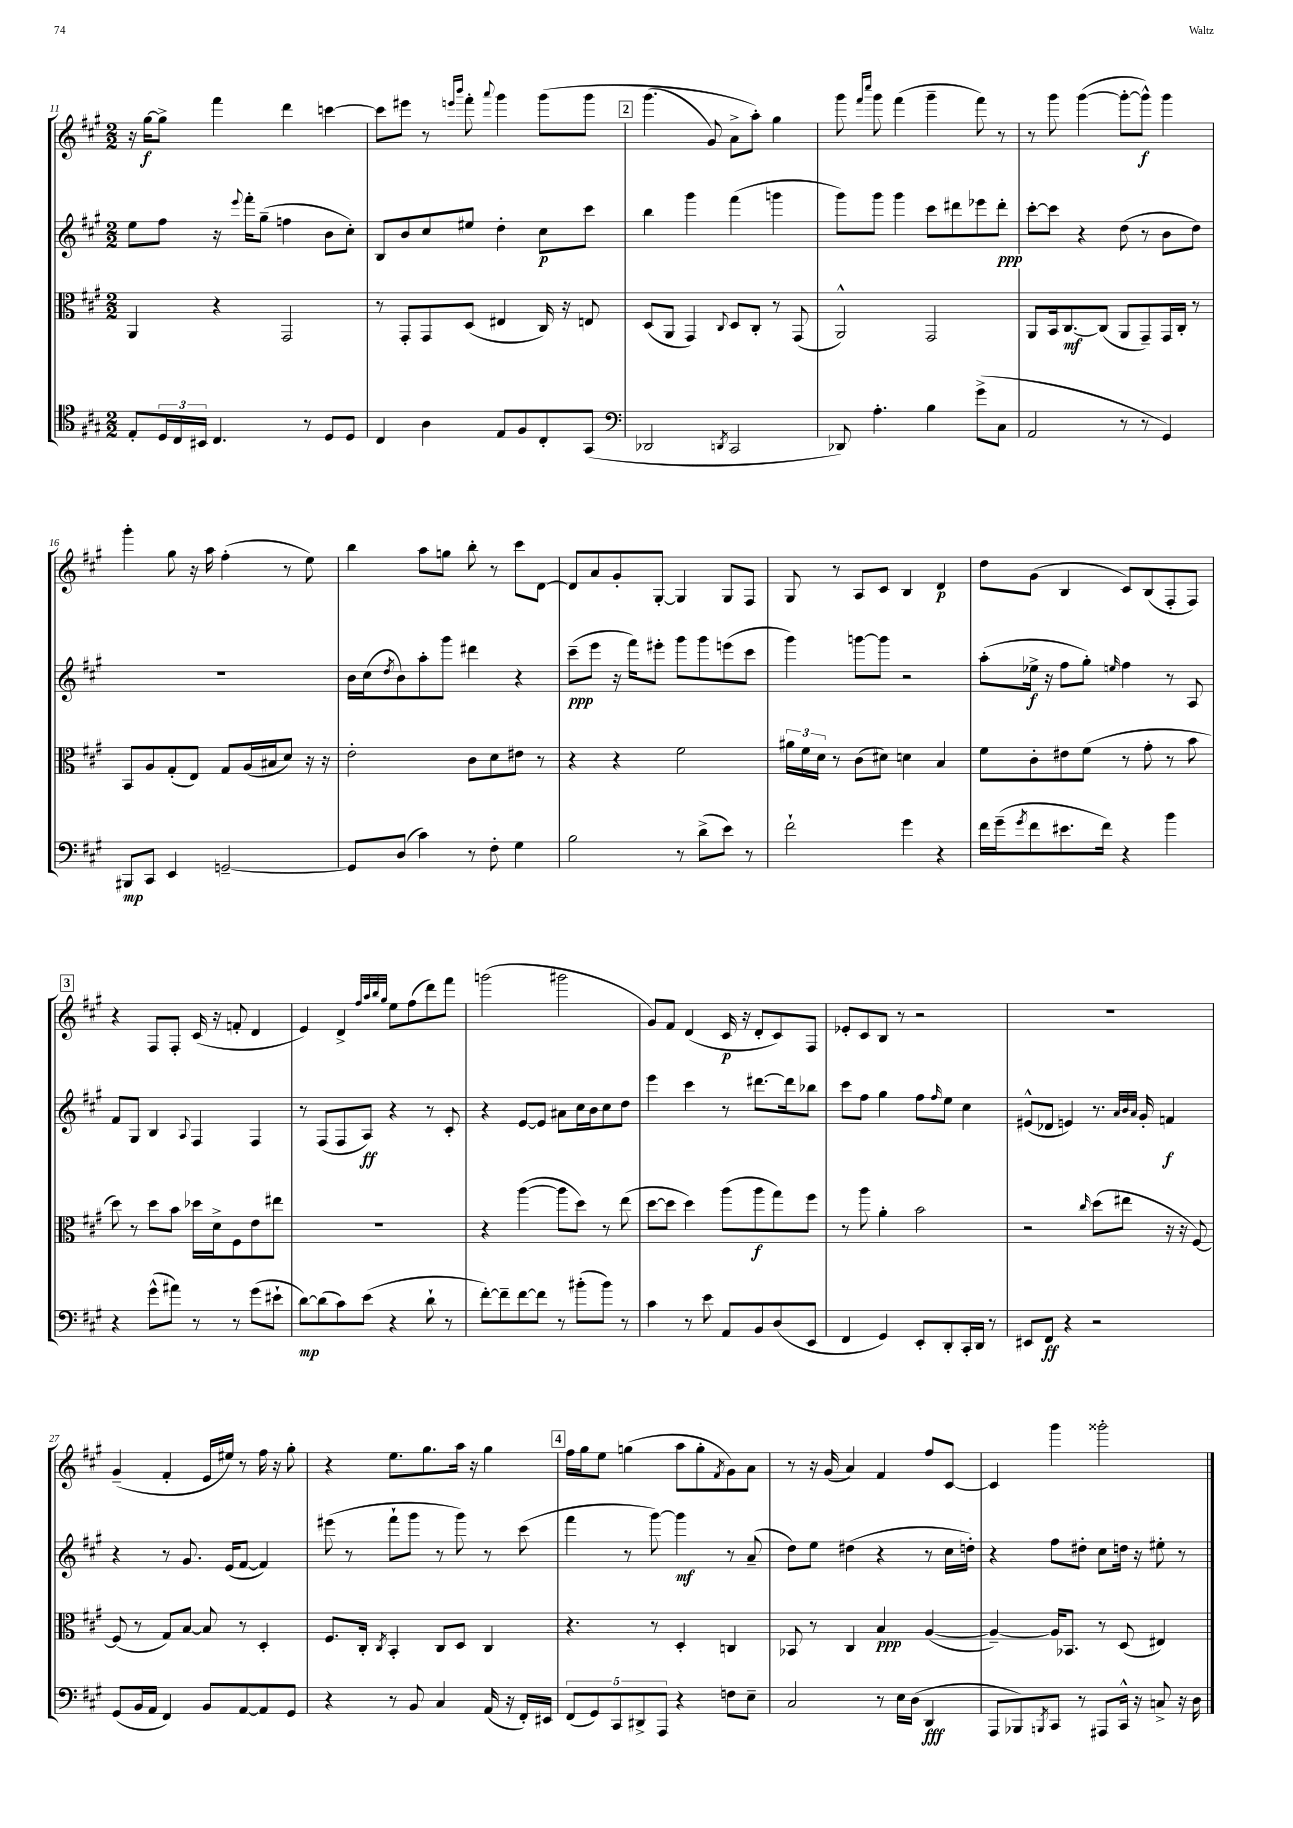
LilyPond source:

<<
\new StaffGroup <<
\new Staff = "s0" {
    \clef treble \key a \major \numericTimeSignature \time 2/2
    r16 gis''16~\f gis''8-> fis'''4 d'''4 c'''4~ |
    c'''8 eis'''8 r8 \grace { e'''16 b'''16 } fis'''8-. \appoggiatura { a'''8 } gis'''4 gis'''8\( gis'''8 |
    \mark \markup { \box "2" } gis'''4.( gis'8) a'8-> a''8-.\) gis''4 |
    gis'''8 \grace { fis'''16 cis''''16 } gis'''8 fis'''4( gis'''4-- fis'''8) r8 |
    r8 gis'''8 gis'''4~( gis'''8~-. gis'''8-^\f) gis'''4 |
    gis'''4-. gis''8 r16 a''16 fis''4-.( r8 e''8) |
    b''4 a''8 g''8 b''8-. r8 cis'''8 d'8~ |
    d'8 a'8 gis'8-. gis8~-. gis4 gis8 fis8 |
    gis8 r8 a8 cis'8 b4 d'4\p |
    d''8 gis'8( b4 cis'8) b8( fis8-. fis8) |
    \mark \markup { \box "3" } r4 fis8 fis8-. cis'16( r16 f'8-. d'4 |
    e'4) d'4-> \grace { fis''32 a''32 b''32 gis''32 } e''8 fis''8( d'''8) fis'''8 |
    g'''2( gis'''2 |
    gis'8) fis'8 d'4( cis'16\p r16 d'8-. cis'8) fis8 |
    ees'8-. cis'8 b8 r8 r2 |
    R1 |
    gis'4--( fis'4-. e'16 eis''16) r8 fis''16 r16 gis''8-. |
    r4 e''8. gis''8. a''16 r16 gis''4 |
    \mark \markup { \box "4" } fis''16 gis''16 e''8 g''4( a''8 g''8-. \acciaccatura { fis'8 } gis'8) a'8 |
    r8 r16 gis'16( a'4) fis'4 fis''8 cis'8~ |
    cis'4 gis'''4 gisis'''2-. \bar "|." |
}
\new Staff = "s1" {
    \clef treble \key a \major \numericTimeSignature \time 2/2
    e''8 fis''8 r16 \appoggiatura { e'''8 } fis'''16-. gis''8--( f''4 b'8 cis''8-.) |
    b8 b'8 cis''8 eis''8 d''4-. cis''8\p cis'''8 |
    \mark \markup { \box "2" } b''4 gis'''4 fis'''4( g'''4 |
    gis'''8) gis'''8 gis'''4 cis'''8 dis'''8 ees'''8 dis'''8-.\ppp |
    cis'''8~-. cis'''8 r4 d''8( r8 b'8 d''8) |
    R1 |
    b'16 cis''16( \acciaccatura { d''8 } b'8) a''8-. gis'''8 dis'''4 r4 |
    cis'''8--\ppp( e'''8 r16 fis'''16) eis'''8-. gis'''8 gis'''8 e'''8( cis'''8 |
    gis'''4) g'''8~ g'''8 r2 |
    a''8-.( ees''16->\f r16 fis''8 gis''8-.) \grace { e''16 } fis''4 r8 a8 |
    \mark \markup { \box "3" } fis'8 gis8 b4 \appoggiatura { a8 } fis4 fis4 |
    r8 fis8( fis8 a8\ff) r4 r8 cis'8-. |
    r4 e'8~ e'8 ais'8 cis''16 b'16 cis''8 d''8 |
    e'''4 cis'''4 r8 dis'''8.~ dis'''16 bes''8 |
    cis'''8 fis''8 gis''4 fis''8 \grace { fis''16 } e''8 cis''4 |
    eis'8-^( des'8 e'4) r8. \grace { a'32 b'32 a'32 } gis'16-. f'4\f |
    r4 r8 gis'8. e'16( fis'8~ fis'4) |
    eis'''8( r8 fis'''8-! gis'''8 r8 gis'''8) r8 cis'''8( |
    \mark \markup { \box "4" } fis'''4 r8 gis'''8~) gis'''4\mf r8 a'8--( |
    d''8) e''8 dis''4( r4 r8 cis''16 d''16-.) |
    r4 fis''8 dis''8-. cis''8 d''16 r16 eis''8-. r8 \bar "|." |
}
\new Staff = "s2" {
    \clef alto \key a \major \numericTimeSignature \time 2/2
    a,4 r4 gis,2 |
    r8 gis,8-. gis,8 d8( eis4 cis16) r16 e8 |
    \mark \markup { \box "2" } d8( a,8 gis,4) \appoggiatura { cis8 } d8 cis8-. r8 gis,8( |
    a,2-^) gis,2 |
    a,8 b,16 cis8.~\mf cis8( a,8 gis,8--) gis,16 cis16-. r8 |
    b,8 a8 gis8-.( e8) gis8 a16( bis16 d'8) r16 r16 |
    e'2-. cis'8 d'8 eis'8 r8 |
    r4 r4 fis'2 |
    \tuplet 3/2 { ais'16 fis'16 d'16 } r8 cis'8( dis'8) d'4 b4 |
    fis'8 cis'8-. eis'8 fis'8( r8 gis'8-. r8 b'8 |
    \mark \markup { \box "3" } d''8) r8 d''8 b'8 des''16 d'16-> fis8 e'8 eis''8 |
    R1 |
    r4 a''4~( a''8 d''8) r8 e''8( |
    d''8~ d''8 d''4) a''8( a''8\f gis''8) fis''8 |
    r8 a''8 a'4-. b'2 |
    r2 \grace { cis''16 } d''8( eis''8 r16 r16 fis8~) |
    fis8( r8 gis8) b8~ b8 r8 d4-. |
    fis8. cis16-. \acciaccatura { cis8 } b,4-. cis8 d8 cis4 |
    \mark \markup { \box "4" } r4. r8 d4-. c4 |
    bes,8 r8 cis4 b4\ppp a4~( |
    a4~--) a16 bes,8. r8 d8( eis4) \bar "|." |
}
\new Staff = "s3" {
    \clef tenor \key a \major \numericTimeSignature \time 2/2
    e8-. \tuplet 3/2 { d16 cis16 bis,16 } cis4. r8 d8 d8 |
    cis4 a4 e8 fis8 cis8-. gis,8( |
    \mark \markup { \box "2" } \clef bass des,2 \acciaccatura { d,8 } cis,2 |
    des,8) a4.-. b4 gis'8->( cis8 |
    a,2 r8 r8 gis,4) |
    bis,,8\mp cis,8 e,4 g,2~-- |
    g,8 d8( cis'4) r8 fis8-. gis4 |
    b2 r8 d'8->( e'8) r8 |
    fis'2-! gis'4 r4 |
    fis'16 gis'16--( \acciaccatura { gis'8 } fis'8 eis'8. fis'16) r4 b'4 |
    \mark \markup { \box "3" } r4 gis'8-^( ais'8) r8 r8 gis'8( eis'8-! |
    d'8~\mp) d'8( cis'8) e'8( r4 d'8-! r8 |
    fis'8~-.) fis'8-- fis'8~ fis'8 r8 bis'8-.( bis'8) r8 |
    cis'4 r8 e'8 a,8 b,8 d8( e,8 |
    fis,4 gis,4) e,8-. d,8-. cis,16-. d,16 r8 |
    eis,8 fis,8\ff r4 r2 |
    gis,8( b,16 a,16 fis,4) b,8 a,8~ a,8 gis,8 |
    r4 r8 b,8 cis4 a,16( r16 fis,16-.) eis,16 |
    \mark \markup { \box "4" } \tuplet 5/4 { fis,8( gis,8) cis,8 dis,8-> a,,8 } r4 f8 e8-- |
    cis2 r8 e16 d16( d,4\fff |
    a,,8 bes,,8) \acciaccatura { b,,8 } cis,8 r8 ais,,8 cis,16-^ r16 c8-> r16 d16 \bar "|." |
}
>>
>>
\layout { \context { \Score currentBarNumber = #11 } }
